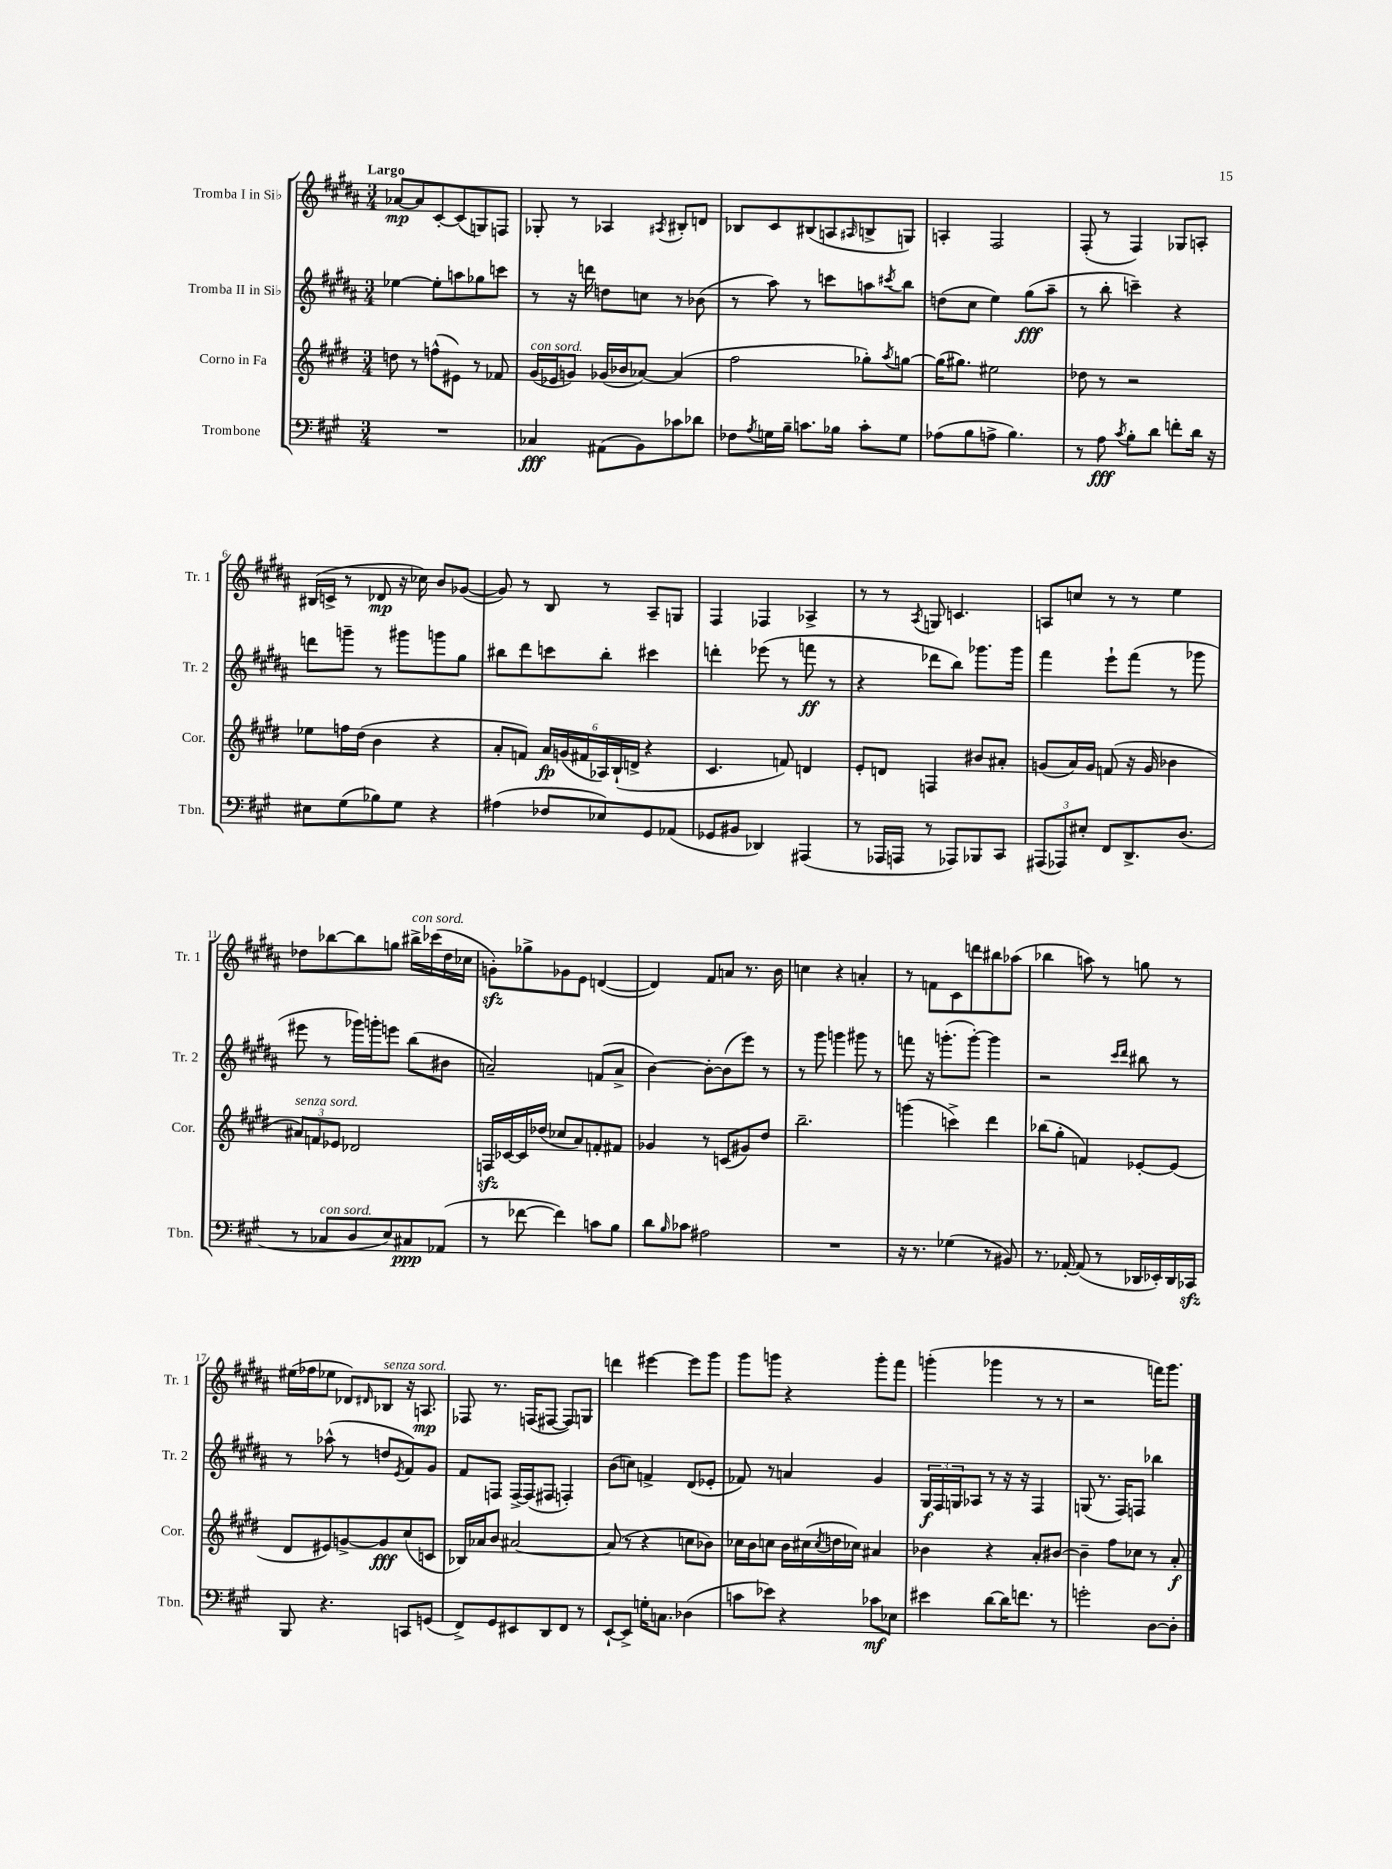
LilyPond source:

<<
\new StaffGroup <<
\new Staff = "s0" \with { instrumentName = "Tromba I in Sib" shortInstrumentName = "Tr. 1" } {
    \clef treble \key b \major \numericTimeSignature \time 3/4 \tempo "Largo"
    aes'8~\mp aes'8 cis'8~-. cis'8( g8) f8 |
    ges8-. r8 aes4 \acciaccatura { ais8 } bis8-. d'8 |
    bes8 cis'8 bis8( a8 \grace { ais16 } b8-> g8) |
    a4-. fis2 |
    fis8-.( r8 fis4) ges8 a8-. |
    bis16( c'16-> r8 des'8\mp r16 ces''16) b'8 ges'8~( |
    ges'8) r8 b8 r8 ais8-- g8 |
    fis4 fes4 aes4-> |
    r8 r8 \acciaccatura { ais8 } g8 c'4. |
    a8 c''8 r8 r8 e''4 |
    des''8 bes''8~ bes''8 g''8 bis''16->^\markup { \italic "con sord." } ces'''16( des''16 ces''16 |
    g'8-.\sfz) ges''8-> ges'8 e'8 d'4~( |
    d'4) fis'8 a'8 r8. b'16 |
    c''4 r4 a'4-. |
    r8 f'8 cis'8 d'''8 bis''8 aes''8( |
    bes''4 a''8) r8 g''8 r8 |
    eis''16( fes''16 ees''8 des'8) \grace { dis'16 } bes8^\markup { \italic "senza sord." } r16 a8.\mp |
    fes8 r8. f16( fis8~ fis8) g8 |
    d'''4 eis'''4~ eis'''8 gis'''8 |
    gis'''8 g'''8 r4 g'''8-. fis'''8 |
    g'''4-.( ges'''4 r8 r8 |
    r2 f'''16) gis'''8. \bar "|." |
}
\new Staff = "s1" \with { instrumentName = "Tromba II in Sib" shortInstrumentName = "Tr. 2" } {
    \clef treble \key b \major \numericTimeSignature \time 3/4
    ees''4~ ees''8-. a''8 ges''8 c'''8 |
    r8 r16 d'''16 d''8 c''8 r8 bes'8( |
    r8 ais''8) r8 c'''8 a''8 \acciaccatura { cis'''8 } b''8 |
    d''8( cis''8 e''4) gis''8\fff( ais''8-- |
    r8 b''8-. c'''4--) r4 |
    d'''8 g'''8-- r8 gis'''8 g'''8 gis''8 |
    bis''8 dis'''8 c'''8 bis''8-. cis'''4 |
    d'''4-. ees'''8( r8 f'''8\ff r8 |
    r4 des'''8 b''8) ges'''8. ges'''16 |
    fis'''4 e'''8-! fis'''8( r8 ges'''8 |
    eis'''8 r8 ges'''16) g'''16-. e'''8 b''8( bis'8 |
    a'2--) f'8( a'8-> |
    b'4~) b'8~-. b'8( e'''8) r8 |
    r8 gis'''8 g'''4 gis'''8 r8 |
    f'''8 r16 g'''8.-.( g'''8~-.) g'''4 |
    r2 \grace { cis'''16 dis'''16 } bis''8 r8 |
    r8 aes''8-^( r8 d''8 \acciaccatura { e'8 } fis'8) gis'8 |
    fis'8 f8 f16~-> f16( fis8 f4-.) |
    b'8( c''8) f'4-> dis'8( ees'8-. |
    fes'8) r8 a'4 gis'4 |
    \tuplet 3/2 { gis16\f fis16 g16 } aes8 r8 r16 r16 fis4 |
    g8( r8. fis16) f8 bes''4 \bar "|." |
}
\new Staff = "s2" \with { instrumentName = "Corno in Fa" shortInstrumentName = "Cor." } {
    \clef treble \key e \major \numericTimeSignature \time 3/4
    d''8 r8 f''8-^( eis'8) r8 fes'8 |
    gis'16^\markup { \italic "con sord." }( ees'16 g'8) ges'16( bes'16 aes'8~) aes'4( |
    fis''2 ges''8-.) \acciaccatura { a''8 } g''8~ |
    g''16( gis''8.) eis''2 |
    des''8 r8 r2 |
    ees''8 f''16 dis''16( b'4 r4 |
    a'8-. f'8) \tuplet 6/4 { a'16\fp g'16( fis'16 aes16) b16-!( d'16-> } r4 |
    cis'4. f'8) d'4 |
    e'8-. d'8 f4 bis'8 ais'8-. |
    g'8( a'16) g'16 f'8( r16 g'16 bes'4 |
    \tuplet 3/2 { ais'8^\markup { \italic "senza sord." }) f'8 ees'8 } des'2 |
    f16\sfz ces'16~ ces'16 des''16( ces''8 a'8) f'8-. fis'8 |
    ges'4 r8 c'8( gis'8) dis''8 |
    b''2.-- |
    g'''4( c'''4->) dis'''4 |
    bes''8( gis''8-. f'4) ees'8~-. ees'8( |
    dis'8 eis'8) g'8~-> g'8\fff cis''8( c'8 |
    bes16) aes'16 b'8 ais'2~ |
    ais'8( r8 r4 c''8 bes'8) |
    ces''16 b'16 c''8 b'16 cis''16( \acciaccatura { cis''8 } d''16 ces''16) ais'4 |
    bes'4 r4 a'8-. bis'8~ |
    bis'4-- fis''8 ces''8 r8 a'8-.\f \bar "|." |
}
\new Staff = "s3" \with { instrumentName = "Trombone" shortInstrumentName = "Tbn." } {
    \clef bass \key a \major \numericTimeSignature \time 3/4
    R2. |
    ces4\fff ais,8( b,8) ces'8 des'8 |
    fes8 \acciaccatura { a8 } g16 b16-- c'8. bes16 c'8-. g8 |
    aes8( b8 a8-> b4.) |
    r8 a8\fff \acciaccatura { cis'8 } b8-. d'8 f'8-. d'16 r16 |
    eis8 gis8( bes8) gis8 r4 |
    ais4( fes8 ees8) gis,8 aes,8( |
    ges,8 bis,8 des,4) ais,,4( |
    r8 aes,,16 a,,16 r8 aes,,8) bes,,8 cis,8 |
    \tuplet 3/2 { ais,,8( aes,,8) eis8-. } fis,8 d,8.-> d8.( |
    r8 ces8^\markup { \italic "con sord." } d8 e8) cis8\ppp aes,8( |
    r8 fes'8~ fes'4) c'8 b8 |
    d'8 \grace { b16 } ces'8 ais2 |
    R2. |
    r16 r8. ges4( r8 bis,8) |
    r8. aes,16~-. aes,8( r8 des,16 ees,16-.) des,16 ces,16\sfz |
    b,,8 r4. c,8 g,8( |
    fis,8->) gis,8 eis,8 d,8 fis,8 r8 |
    e,8~-! e,8-> g16-. c8. des4( |
    c'8 ees'8) r4 ces'8\mf ees8 |
    eis'4 d'8~ d'16 f'8. r8 |
    g'2-. d8~ d8-. \bar "|." |
}
>>
>>
